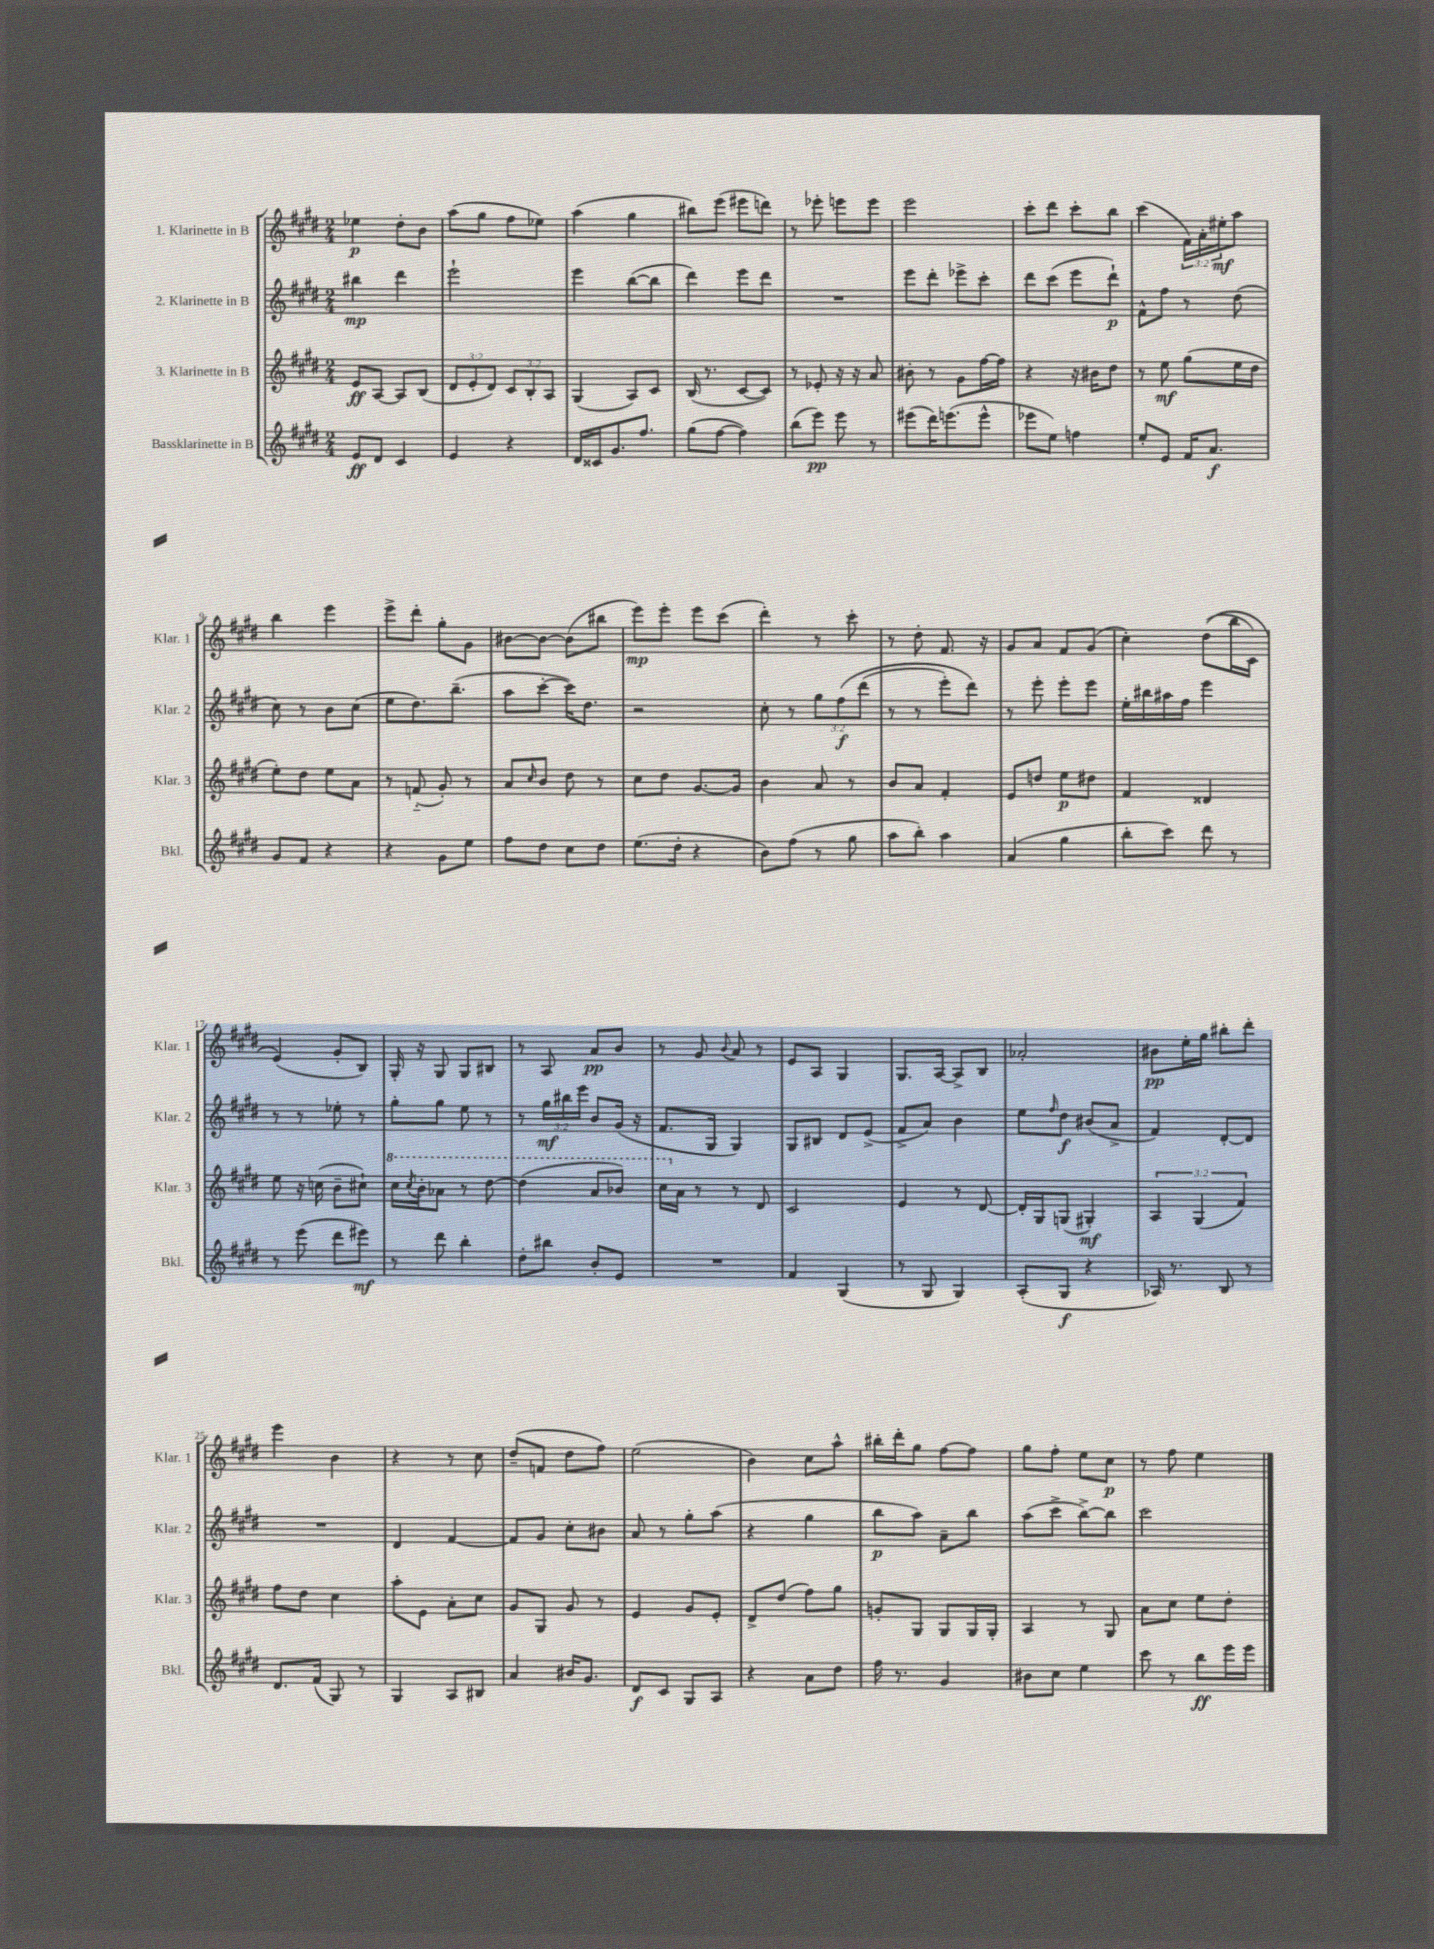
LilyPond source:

<<
\new StaffGroup <<
\new Staff = "s0" \with { instrumentName = "1. Klarinette in B" shortInstrumentName = "Klar. 1" } {
    \clef treble \key e \major \numericTimeSignature \time 2/4 \override Staff.TupletNumber.text = #tuplet-number::calc-fraction-text
    ees''4\p dis''8-. b'8 |
    a''8( gis''8 fis''8 ees''8) |
    a''4( gis''4 |
    bis''8) e'''8( eis'''8 d'''8) |
    r8 ees'''8-. e'''8 e'''8 |
    e'''2 |
    cis'''8-. dis'''8 cis'''8-. b''8 |
    cis'''4( \tuplet 3/2 { fis'16) a'16-. eis''16-.\mf } a''8 |
    b''4 e'''4 |
    e'''8-> dis'''8-. gis''8-. gis'8 |
    bis'8~ bis'8~ bis'8( bis''8 |
    e'''8\mp) e'''8-. e'''8 cis'''8( |
    dis'''4-.) r8 cis'''8-. |
    r8 dis''8-. fis'8. r16 |
    gis'8 a'8 fis'8 gis'8( |
    cis''4-.) dis''8(\( b''16 cis'16) |
    e'4(\) gis'8-. b8) |
    gis16-. r16 gis8 gis8 bis8 |
    r8 a8 a'8\pp b'8 |
    r8 gis'8 \appoggiatura { b'8 } a'8 r8 |
    e'8 a8 gis4 |
    gis8. a16~ a8-> b8 |
    aes'2-. |
    bis'8\pp e''16-. gis''16 bis''8-. dis'''8-. |
    e'''4 b'4 |
    r4 r8 cis''8 |
    dis''8--( f'8 dis''8 fis''8) |
    e''2( |
    b'4) cis''8 a''8-^ |
    bis''16-. dis'''16-. gis''8 fis''8~ fis''8 |
    gis''8 fis''8-. e''8 cis''8\p |
    r8 fis''8 e''4 \bar "|." |
}
\new Staff = "s1" \with { instrumentName = "2. Klarinette in B" shortInstrumentName = "Klar. 2" } {
    \clef treble \key e \major \numericTimeSignature \time 2/4 \override Staff.TupletNumber.text = #tuplet-number::calc-fraction-text
    bis''4\mp dis'''4 |
    e'''2-! |
    e'''4 b''8~( b''8 |
    dis'''4) e'''8 dis'''8 |
    R2 |
    e'''8 dis'''8-. ees'''8-> cis'''8-. |
    dis'''8 cis'''8( e'''8 dis'''8-!\p) |
    fis'8-^ fis''8 r8 dis''8( |
    cis''8) r8 b'8 cis''8( |
    e''8 dis''8.) b''8.--( |
    a''8 cis'''8~-. cis'''16) dis''8. |
    r2 |
    cis''8-. r8 \tuplet 3/2 { gis''8 fis''8\f\( dis'''8( } |
    r8 r8 e'''8-.) dis'''8\) |
    r8 e'''8-. e'''8-. e'''8 |
    e''16-. bis''16 ais''16 fis''16 e'''4 |
    r8 r8 ees''8-. r8 |
    gis''8-. gis''8 e''8 r8 |
    r8 \tuplet 3/2 { gis''16\mf bis''16 e'''16 } b'8 gis'16( r16 |
    fis'8. gis16 gis4) |
    gis8 bis8 dis'8 e'8->( |
    fis'8-> a'8) b'4 |
    e''8 \grace { fis''16 } dis''8\f bis'8( a'8-> |
    fis'4) dis'8~-. dis'8 |
    R2 |
    dis'4 fis'4~ |
    fis'8 gis'8 cis''8-. bis'8 |
    a'8 r8 gis''8-. a''8( |
    r4 gis''4 |
    b''8\p a''8) a'8-- b''8 |
    a''8( cis'''8-> b''8~->) b''8 |
    cis'''2 \bar "|." |
}
\new Staff = "s2" \with { instrumentName = "3. Klarinette in B" shortInstrumentName = "Klar. 3" } {
    \clef treble \key e \major \numericTimeSignature \time 2/4 \override Staff.TupletNumber.text = #tuplet-number::calc-fraction-text
    e'8\ff a8~ a8 b8( |
    \tuplet 3/2 { dis'8 e'8-. dis'8) } \tuplet 3/2 { cis'8 b8-. a8 } |
    gis4( a8) cis'8 |
    b16( r8. cis'8~ cis'8) |
    r8 ees'8-. r16 r16 a'8 |
    bis'8-. r8 gis'8 fis''16~ fis''16 |
    r4 r16 bis'16 dis''8 |
    r8 e''8\mf gis''8( e''16 dis''16 |
    e''8-.) dis''8 e''8 a'8 |
    r8 f'8-_( gis'8-.) r8 |
    a'8 \grace { cis''16 } b'8 dis''8 r8 |
    cis''8 dis''8 gis'8.~ gis'16 |
    b'4 a'8 r8 |
    b'8 a'8 fis'4-. |
    e'8 d''8 e''8\p dis''8 |
    fis'4 disis'4 |
    e''8 r16 c''16( b'8-- cis''8-!) |
    \ottava #1 cis'''16 \acciaccatura { cis'''8 } b''16-. aes''8 r8 dis'''8~ |
    dis'''4( a''8 bes''8) |
    cis'''16 \ottava #0 a'16 r8 r8 dis'8 |
    cis'2 |
    e'4 r8 dis'8~ |
    dis'16-. gis16 g8( gis4-.\mf) |
    \tuplet 3/2 { a4 gis4( fis'4) } |
    fis''8 dis''8 cis''4 |
    a''8-. e'8 a'8-. cis''8 |
    gis'8 gis8 gis'8 r8 |
    e'4 gis'8 e'8-. |
    dis'8-> dis''8( fis''8) gis''8 |
    g'8-. gis8 gis8 gis16 gis16-. |
    a4 r8 gis8 |
    a'8 cis''8 e''8 dis''8-. \bar "|." |
}
\new Staff = "s3" \with { instrumentName = "Bassklarinette in B" shortInstrumentName = "Bkl." } {
    \clef treble \key e \major \numericTimeSignature \time 2/4
    e'8\ff dis'8 cis'4 |
    e'4 r4 |
    dis'16 cisis'16 gis'8. fis''8. |
    gis''8( fis''8~ fis''4) |
    b''8( e'''8\pp) e'''8 r8 |
    eis'''8( dis'''16) e'''8.( e'''8-^ |
    ees'''8 e''8) f''4 |
    e''8-. e'8 fis'16 a'8.\f |
    gis'8 fis'8 r4 |
    r4 gis'8 e''8 |
    fis''8 dis''8 cis''8 dis''8 |
    e''8.( dis''16-. r4 |
    b'8) fis''8( r8 gis''8 |
    a''8 b''8-.) a''4 |
    a'4( gis''4 |
    b''8-. cis'''8) dis'''8 r8 |
    r8 e'''8( dis'''8 eis'''8\mf) |
    r8 dis'''8 b''4-. |
    dis''8-. bis''8 b'8-. e'8 |
    R2 |
    fis'4 gis4( |
    r8 gis8 gis4) |
    a8-.( gis8\f r4 |
    aes16) r8. b8 r8 |
    dis'8. fis'16( gis8) r8 |
    gis4 a8 bis8 |
    a'4 bis'16 gis'8. |
    dis'8\f cis'8 gis8 a8 |
    r4 a'8 dis''8 |
    fis''16 r8. gis'4 |
    bis'8 cis''8 e''4 |
    cis'''8 r8 b''8\ff e'''16 e'''16 \bar "|." |
}
>>
>>
